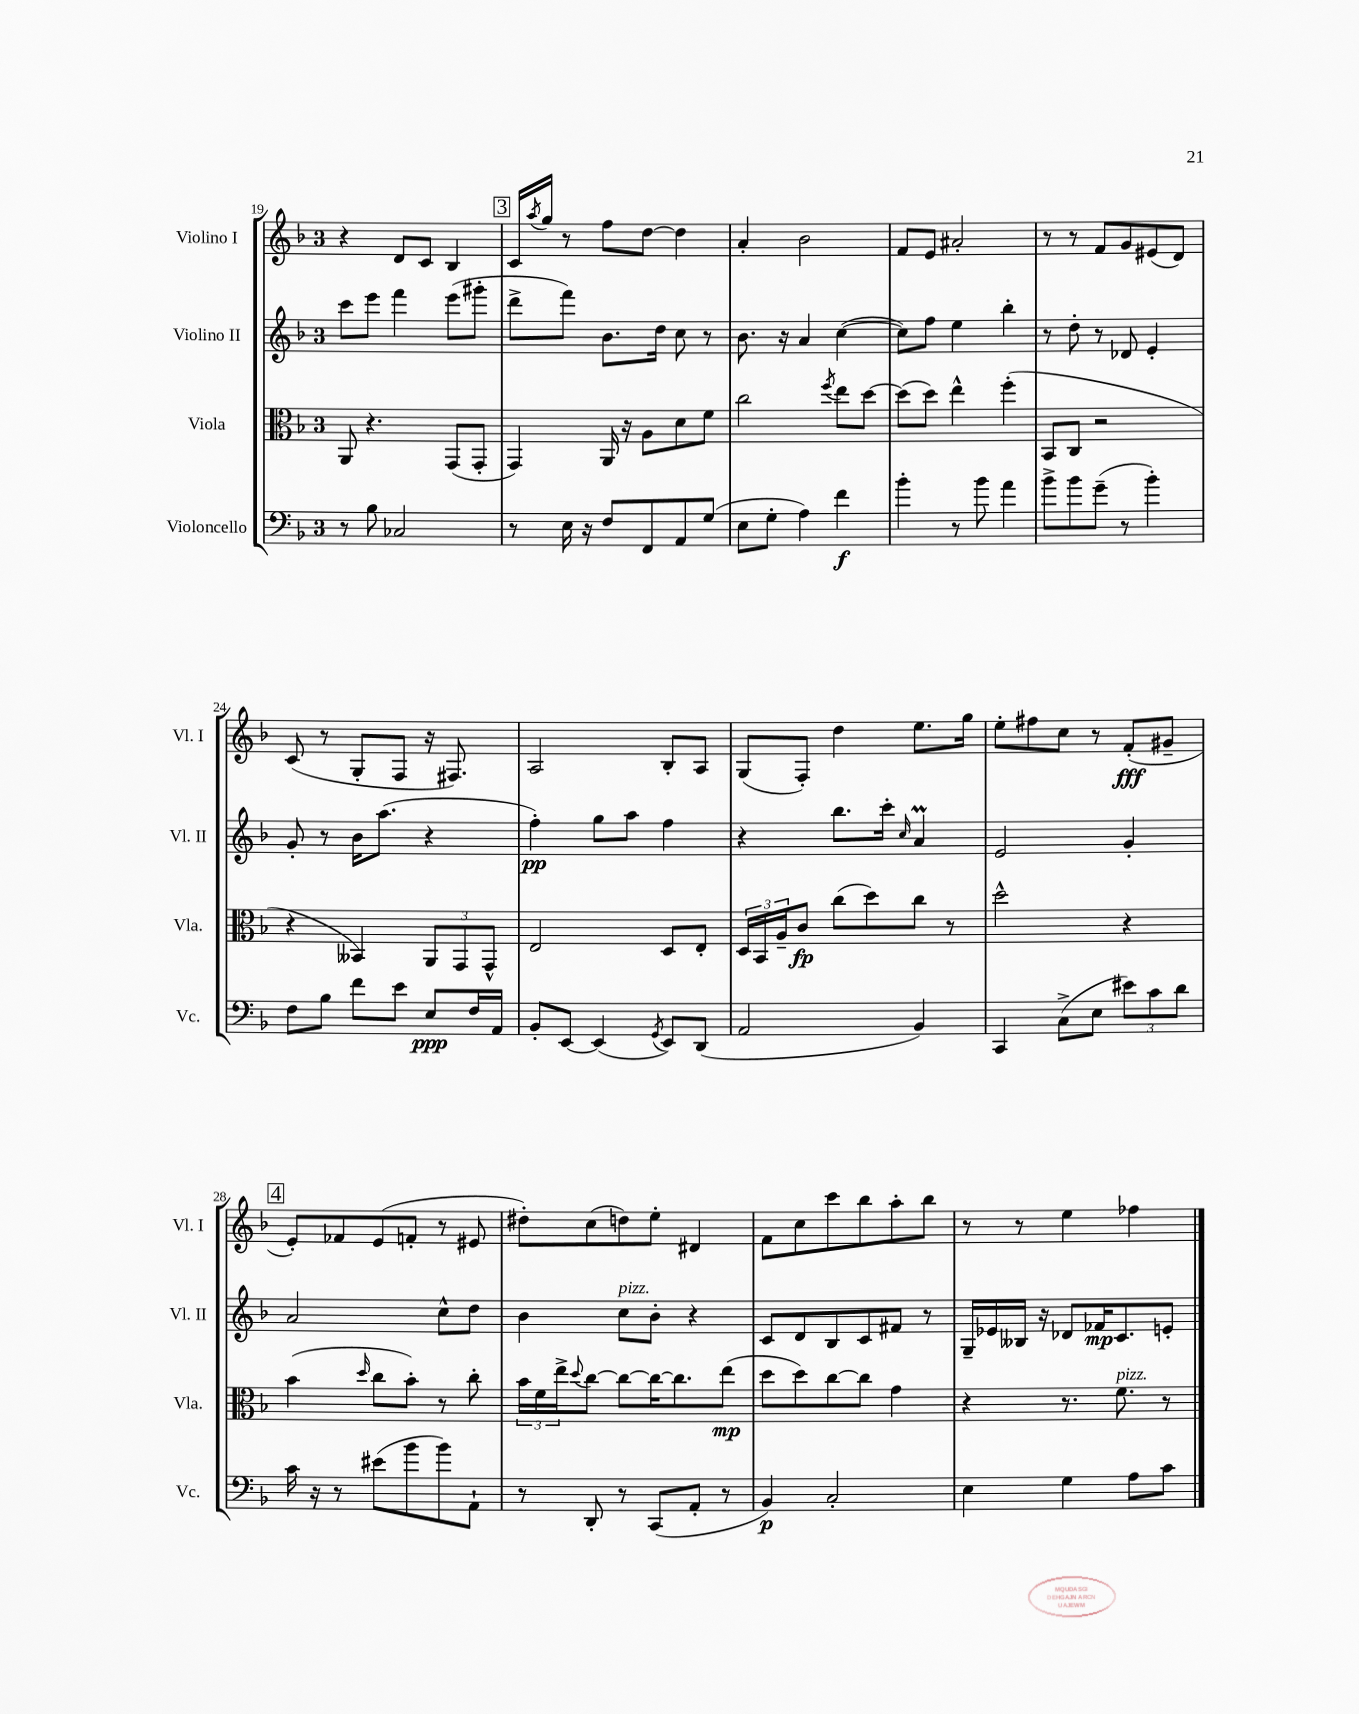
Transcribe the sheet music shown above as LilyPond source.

<<
\new StaffGroup <<
\new Staff = "s0" \with { instrumentName = "Violino I" shortInstrumentName = "Vl. I" } {
    \clef treble \key f \major \once \override Staff.TimeSignature.style = #'single-digit \time 3/4
    r4 d'8 c'8 bes4 |
    \mark \markup { \box "3" } c'16 \acciaccatura { a''8 } g''16 r8 f''8 d''8~ d''4 |
    a'4-. bes'2 |
    f'8 e'8 ais'2-. |
    r8 r8 f'8 g'8 eis'8( d'8) |
    c'8( r8 g8-. f8 r16 fis8.) |
    a2 bes8-. a8 |
    g8( f8-.) d''4 e''8. g''16 |
    e''8-. fis''8 c''8 r8 f'8-.\fff( gis'8-- |
    \mark \markup { \box "4" } e'8-.) fes'8 e'8( f'8-. r8 eis'8 |
    dis''8-.) c''8( d''8) e''8-. dis'4 |
    f'8 c''8 c'''8 bes''8 a''8-. bes''8 |
    r8 r8 e''4 fes''4 \bar "|." |
}
\new Staff = "s1" \with { instrumentName = "Violino II" shortInstrumentName = "Vl. II" } {
    \clef treble \key f \major \once \override Staff.TimeSignature.style = #'single-digit \time 3/4
    c'''8 e'''8 f'''4 e'''8( gis'''8-. |
    \mark \markup { \box "3" } d'''8-> f'''8) bes'8. d''16 c''8 r8 |
    bes'8. r16 a'4 c''4~( |
    c''8) f''8 e''4 bes''4-. |
    r8 d''8-. r8 des'8 e'4-. |
    g'8-. r8 bes'16 a''8.( r4 |
    f''4-.\pp) g''8 a''8 f''4 |
    r4 bes''8. c'''16-. \grace { c''16 } a'4\prall |
    e'2 g'4-. |
    \mark \markup { \box "4" } a'2 c''8-^ d''8 |
    bes'4 c''8^\markup { \italic "pizz." } bes'8-. r4 |
    c'8 d'8 bes8 c'8 fis'8 r8 |
    g16-- ees'16 beses16 r16 des'8 fes'16\mp c'8. e'8-. \bar "|." |
}
\new Staff = "s2" \with { instrumentName = "Viola" shortInstrumentName = "Vla." } {
    \clef alto \key f \major \once \override Staff.TimeSignature.style = #'single-digit \time 3/4
    a,8 r4. g,8( g,8-. |
    \mark \markup { \box "3" } g,4) a,16 r16 a8 d'8 f'8 |
    c''2 \acciaccatura { f''8 } e''8 d''8~ |
    d''8( d''8) e''4-^ f''4-.( |
    bes,8 c8 r2 |
    r4 beses,4) \tuplet 3/2 { a,8 g,8 g,8-^ } |
    e2 d8 e8-. |
    \tuplet 3/2 { d16 bes,16 a16-- } c'8\fp c''8( d''8) c''8 r8 |
    d''2-^ r4 |
    \mark \markup { \box "4" } bes'4( \grace { d''16 } c''8 bes'8-.) r8 c''8-. |
    \tuplet 3/2 { bes'16 f'16 e''16-> } \appoggiatura { d''8 } c''8~ c''8~ c''16~ c''8. e''8\mp( |
    d''8 d''8) c''8~ c''8 g'4 |
    r4 r8. f'8.^\markup { \italic "pizz." } r8 \bar "|." |
}
\new Staff = "s3" \with { instrumentName = "Violoncello" shortInstrumentName = "Vc." } {
    \clef bass \key f \major \once \override Staff.TimeSignature.style = #'single-digit \time 3/4
    r8 bes8 ces2 |
    \mark \markup { \box "3" } r8 e16 r16 f8 f,8 a,8 g8( |
    e8 g8-. a4) f'4\f |
    bes'4-. r8 bes'8 a'4 |
    bes'8-> bes'8 g'8--( r8 bes'4-.) |
    f8 bes8 f'8 e'8 e8\ppp f16 a,16 |
    bes,8-. e,8~ e,4( \acciaccatura { g,8 } e,8) d,8( |
    a,2 bes,4) |
    c,4 c8->( e8 \tuplet 3/2 { eis'8) c'8 d'8 } |
    \mark \markup { \box "4" } c'16 r16 r8 eis'8( bes'8 bes'8) a,8-! |
    r8 d,8-. r8 c,8( a,8-. r8 |
    bes,4\p) c2-. |
    e4 g4 a8 c'8 \bar "|." |
}
>>
>>
\layout { \context { \Score currentBarNumber = #19 } }
